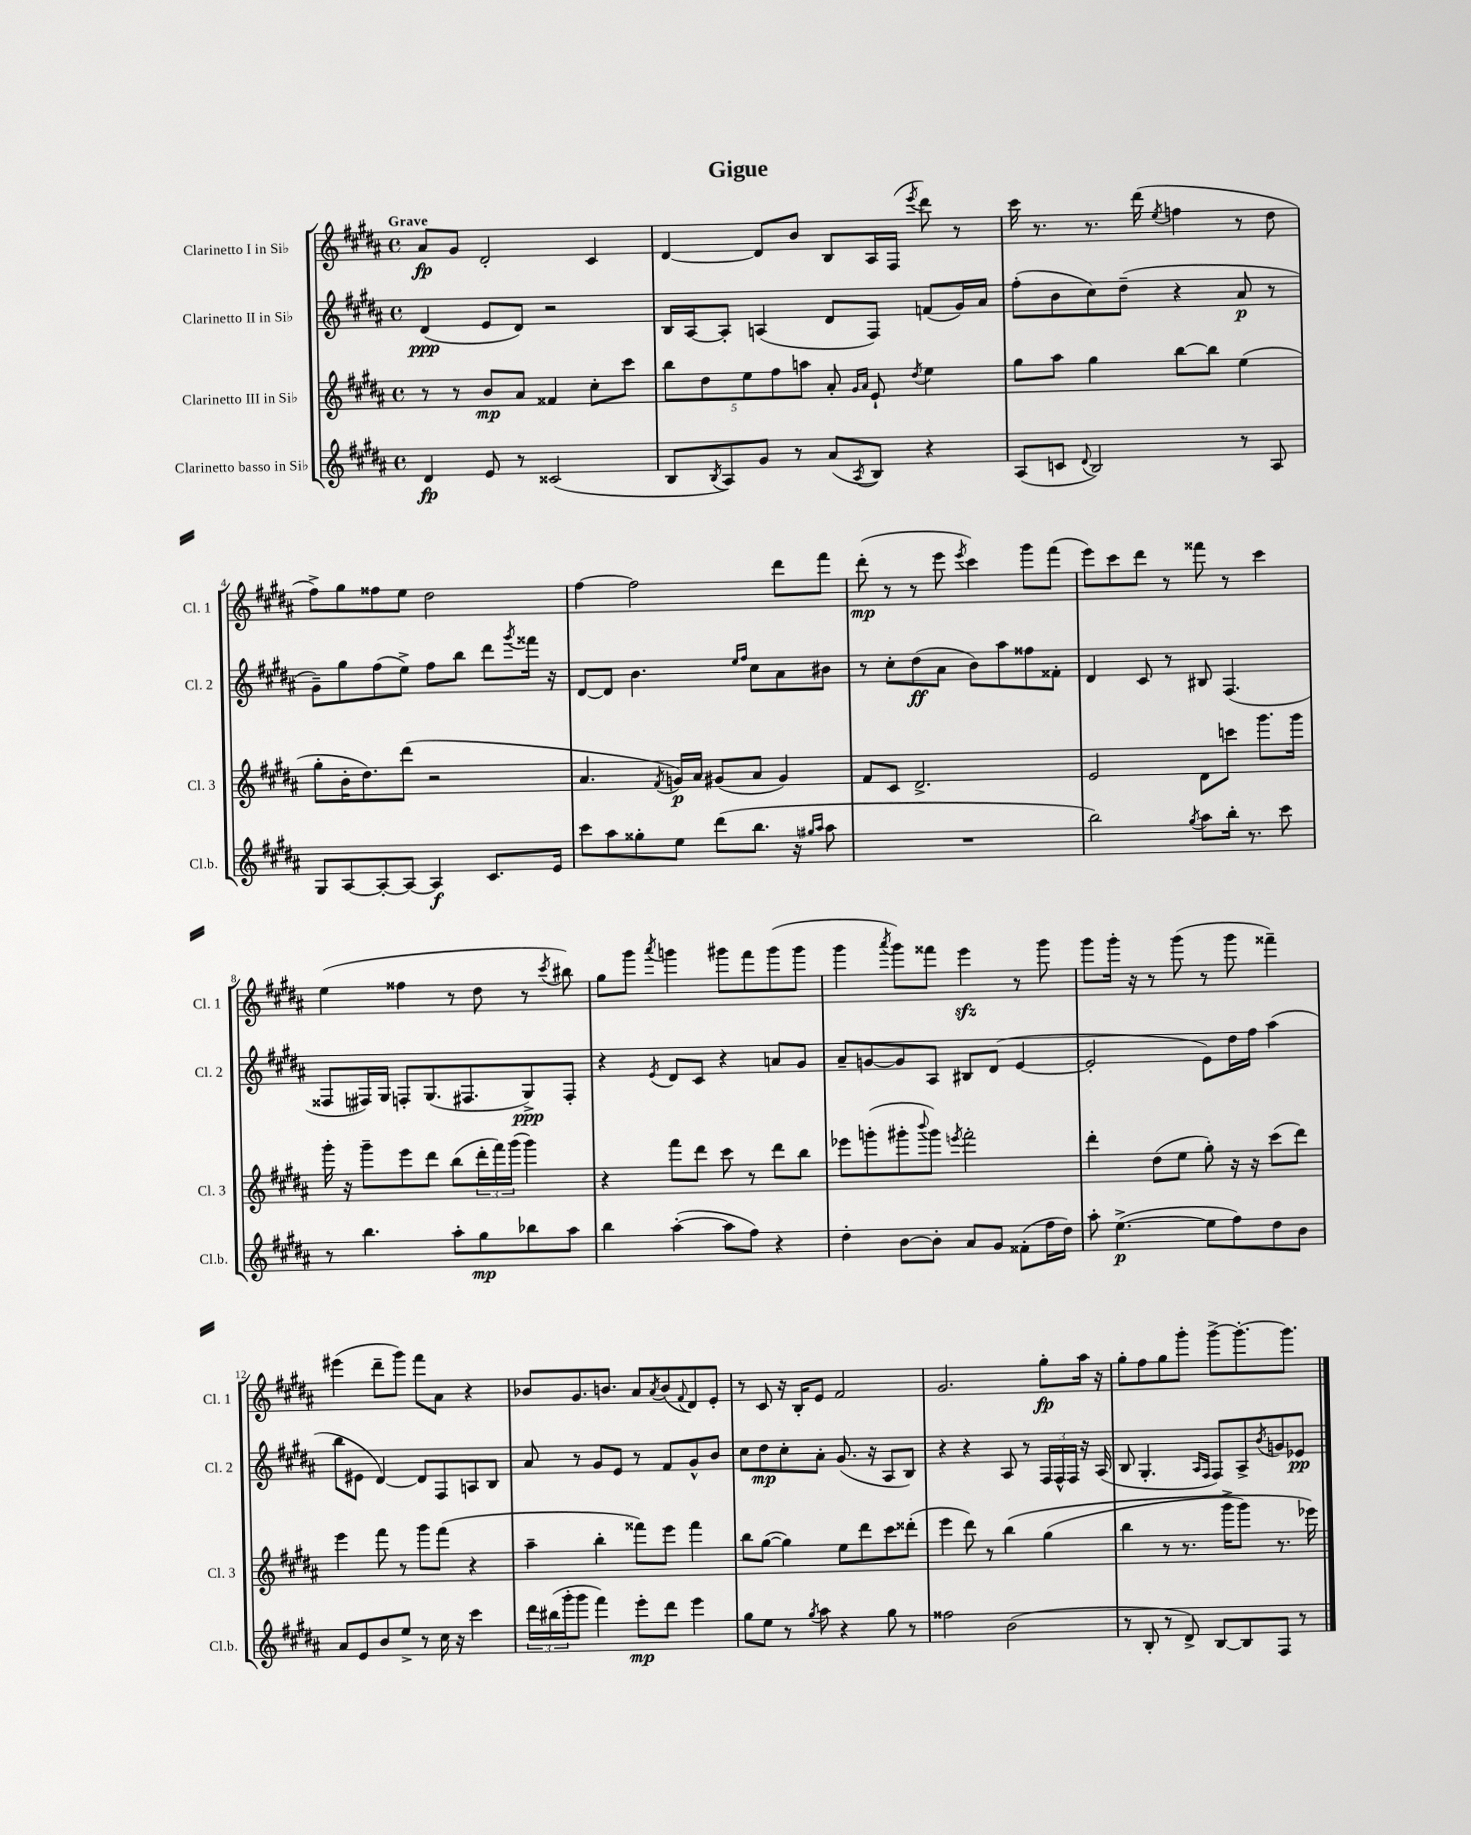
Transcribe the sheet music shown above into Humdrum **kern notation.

**kern	**kern	**kern	**kern
*staff4	*staff3	*staff2	*staff1
*clefG2	*clefG2	*clefG2	*clefG2
*k[f#c#g#d#a#]	*k[f#c#g#d#a#]	*k[f#c#g#d#a#]	*k[f#c#g#d#a#]
*M4/4	*M4/4	*M4/4	*M4/4
*met(c)	*met(c)	*met(c)	*met(c)
4d#	8r	(4d#	8a#
.	8r	.	8g#
8e	8b	8e	2d#'
8r	8a#	8d#)	.
(2c##	4f##	2r	.
.	8cc#'	.	4c#
.	8ccc#	.	.
=	=	=	=
8B	10bb	16B	[4d#
.	.	[16A#	.
.	10dd#	.	.
8qB	.	.	.
8A#)	.	8A#']	.
.	10ee	.	.
8g#	.	(4A	8d#]
.	10ff#	.	.
8r	.	.	8b
.	10aa	.	.
(8a#	8a#'	8d#	8B
.	16qqg#	.	.
8qA#	16qqa#	.	.
8B)	8e`	8F#)	16A#
.	.	.	(16F#
.	8qdd#	.	8qeee
4r	4ee	(8f	8ddd#)
.	.	16g#)	8r
.	.	16a#	.
=	=	=	=
(8A#	8gg#	(8ff#'	16ccc#
.	.	.	8.r
8c	8aa#	8b	.
8qqd#	.	.	.
2B)	4gg#	8cc#)	8.r
.	.	(8dd#~	.
.	.	.	(16ddd#
.	.	.	8qee
.	[8bb	4r	4ff
.	8bb]	.	.
8r	(4ee	8a#	8r
8A#	.	8r	8dd#
=	=	=	=
8G#	8gg#'	8g#~)	8ff#^)
[8A#	16b'	8gg#	8gg#
.	8.dd#)	.	.
8A#'_	.	(8ff#	8ff##
8A#_	(8ddd#	8ee^)	8ee
4A#]	2r	8ff#	2dd#
.	.	8bb	.
8.c#	.	8ddd#	.
.	.	8qggg#	.
.	.	16fff##	.
16e	.	16r	.
=	=	=	=
8ccc#	4.a#	[8d#	[4ff#
8aa#	.	8d#]	.
8gg##'	.	4.b	2ff#]
.	8qf#	.	.
8ee	16g)	.	.
.	16a#	.	.
(8ddd#	(8g#	.	.
.	.	16qqee	.
.	.	16qqff#	.
8.bb	8a#	8cc#	.
.	4g#)	8a#	8ddd#
16r	.	.	.
16qqgg#	.	.	.
16qqaa#	.	.	.
8aa#	.	8b#	8fff#
=	=	=	=
1r	8f#	8r	(8ddd#'
.	8c#	8cc#'	8r
.	2.d#^	(8dd#	8r
.	.	8a#	8eee
.	.	.	8qeee
.	.	8b)	4ccc#)
.	.	8aa#	.
.	.	8ff##	8ggg#
.	.	8f##'	(8fff#
=	=	=	=
2bb)	2e	4d#	8eee)
.	.	.	8ccc#
.	.	8c#	8ddd#
.	.	8r	8r
8qgg#	.	.	.
8aa#	8d#	8B#	8fff##
16bb'	8ccc	(4.F#	8r
8.r	.	.	.
.	8.ggg#	.	4ccc#
8ccc#	.	.	.
.	16ggg#	.	.
=	=	=	=
8r	16ggg#'	8F##	(4ee
.	16r	.	.
4.bb	8ggg#~	16F#)	.
.	.	16G#	.
.	8eee	8F'	4ff##
.	8ddd#	(8.G#	.
8aa#'	(8bb	.	8r
.	.	8.F#	.
8gg#	24ddd#'	.	8dd#
.	24fff#)	.	.
.	(24ggg#	.	.
8bb-	4ggg#)	8G#^)	8r
.	.	.	8qccc#
8aa#	.	8F#'	8bb#)
=	=	=	=
4bb	4r	4r	8gg#
.	.	.	8ggg#
.	.	8qe	8qaaa#
([4aa#'	8fff#	8d#	4ggg
.	8ddd#	8c#	.
8aa#]	8ccc#	4r	8ggg#
8ff#)	8r	.	8fff#
4r	8ddd#	8a	(8ggg#
.	8bb	8g#	8ggg#
=	=	=	=
4dd#'	8eee-	8a#~	4ggg#
.	(8ggg'	[8g	.
.	.	.	8qaaa#
[8b	8ggg#'	8g]	8ggg#)
.	8qqbbb	.	.
8b']	8ggg#)	8A#	8fff##
.	8qeee	.	.
8a#	2fff#'	8B#	4eee
8g#	.	(8d#	.
(8f##'	.	[4e	8r
16ff#	.	.	8ggg#
16dd#)	.	.	.
=	=	=	=
8aa#'	4ddd#'	2e']	8ggg#
([4.ee^	.	.	16ggg#'
.	.	.	16r
.	(8dd#	.	8r
.	8ee	.	(8ggg#
8ee]	8gg#')	8e)	8r
8ff#)	16r	16dd#	8ggg#
.	16r	16ff#	.
8dd#	(8ccc#	(4aa#	4fff##~)
8b	8ddd#)	.	.
=	=	=	=
8a#	4eee	8bb	(4eee#
8e	.	8e#	.
8b	8fff#	[4d#)	8ddd#~
8ee^	8r	.	8ggg#)
8r	8ggg#	8d#]	8fff#
16cc#	(8fff#	8F#	8a#
16r	.	.	.
4ccc#	4r	8A	4r
.	.	8B	.
=	=	=	=
24ddd#	4aa#~	8a#	8b-
(24bb#	.	.	.
24ggg#'	.	.	.
8ggg#	.	8r	8.g#
4fff#)	4bb'	8g#	.
.	.	.	8.b
.	.	8e	.
8eee'	8fff##)	8r	8a#
.	.	.	8qa#
8ddd#	8eee	8f#	(8b
.	.	.	8qqf#
4eee	4fff##	8g#^^	8d#)
.	.	8b	8e'
=	=	=	=
8gg#	8bb	8cc#	8r
8ee	([8gg#	8dd#	8c#
8r	4gg#])	8cc#'	16r
.	.	.	16B'
8qgg#	.	.	.
8aa#	.	8a#'	8e
4r	8ee	(8.g#	2f#
.	8ddd#	.	.
.	.	16r	.
8gg#	8ccc#	8A#	.
8r	(8ddd##'	8B)	.
=	=	=	=
2ff##	4eee	4r	2.g#
.	8ddd#)	4r	.
.	8r	.	.
(2b	&(4bb	8A#	.
.	.	8r	.
.	(4gg#	24F#	8gg#'
.	.	24F#^^	.
.	.	24F#	.
.	.	16r	16aa#
.	.	(16A#	16r
=	=	=	=
8r	4bb	8B	8gg#'
8B'	.	4.G#'	8ff#
8r	8r	.	8gg#
8d#^)	8.r	.	8ggg#'
.	.	16qqA#	.
.	.	16qqF#	.
[8B	.	8F#)	[8ggg#^
.	16ggg#^	.	.
8B]	8ggg#)	8A#^	8.ggg#'_
.	.	8qb	.
8F#	8.r	8g	.
.	.	.	8.ggg#]
8r	.	8e-	.
.	16eee-&)	.	.
==	==	==	==
*-	*-	*-	*-
